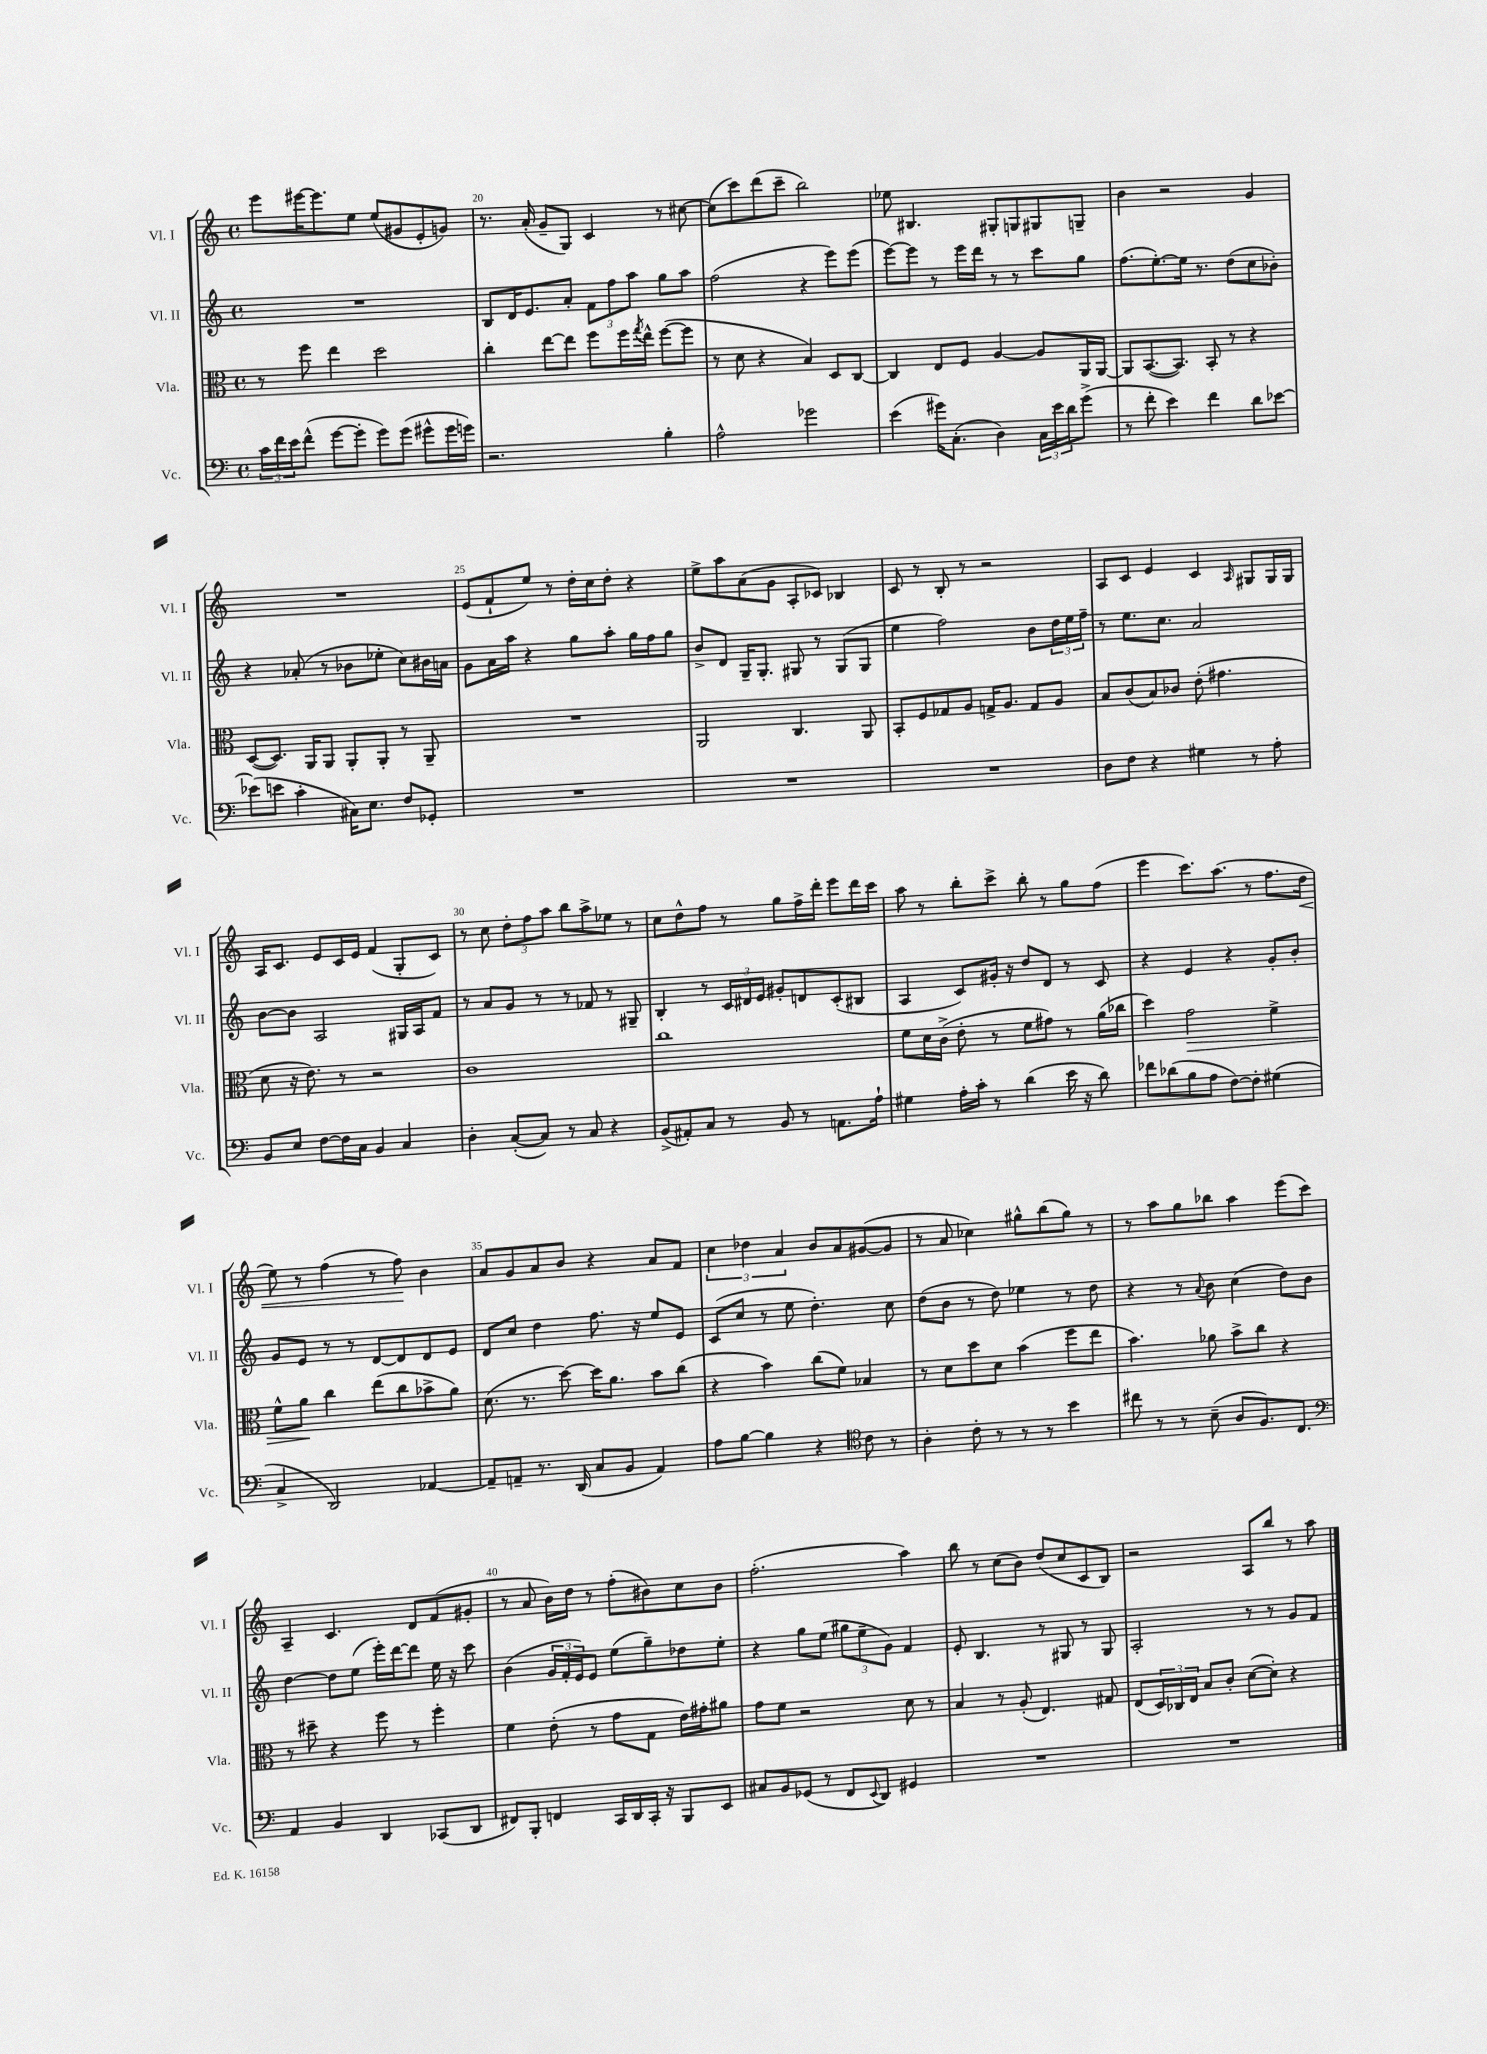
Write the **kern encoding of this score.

**kern	**kern	**dynam	**kern	**kern	**dynam
*part4	*part3	*part3	*part2	*part1	*part1
*staff4	*staff3	*staff3	*staff2	*staff1	*staff1
*I"Vc.	*I"Vla.	*	*I"Vl. II	*I"Vl. I	*
*I'Vc.	*I'Vla.	*	*I'Vl. II	*I'Vl. I	*
*clefF4	*clefC3	*	*clefG2	*clefG2	*
*k[]	*k[]	*	*k[]	*k[]	*
*M4/4	*M4/4	*	*M4/4	*M4/4	*
*met(c)	*met(c)	*	*met(c)	*met(c)	*
=19	=19	=19	=19	=19	=19
24c\LL	8r	.	1r	8eee\L	.
24f\	.	.	.	.	.
24e\J	.	.	.	.	.
(8f^^\J	8ff\	.	.	[16eee#X\K	.
.	.	.	.	8.eee#\]	.
[8g\L	4ee\	.	.	.	.
8g'\J]	.	.	.	8ee\J	.
8g\L)	2dd\	.	.	(8ee/L	.
(8g\J	.	.	.	8g#X/	.
8g#X^^\L	.	.	.	8e'/	.
16g#\L	.	.	.	8gn/J)	.
16gn\JJ)	.	.	.	.	.
=20	=20	=20	=20	=20	=20
2.r	4cc'\	.	8B/L	8.r	.
.	.	.	16d/K	.	.
.	.	.	8.e/	(16a'/	.
.	[8ee\L	.	.	8g~/L	.
.	8ee\J]	.	8a'/J	8G/J)	.
.	8ff\L	.	12f\L	4c/	.
.	.	.	12ff\	.	.
.	16ff\L	.	.	.	.
.	.	.	12aa\J	.	.
.	8qgg/	.	.	.	.
.	16ee^^\JJ	.	.	.	.
4B'\	([8ff\L	.	8gg\L	8r	.
.	8ff\J]	.	8aa\J	[8cc#X\	.
=21	=21	=21	=21	=21	=21
2A^^\	8r	.	(2ff\	(8cc#\L]	.
.	8d\	.	.	8ccc\)	.
.	4r	.	.	(8ddd\	.
.	.	.	.	8ccc~\J	.
2g-X\	4B/)	.	4r	2bb\)	.
.	8D/L	.	8eee\L)	.	.
.	[8C/J	.	(8eee\J	.	.
=22	=22	=22	=22	=22	=22
(4e\	4C/]	.	[8eee\L)	8ee-X\	.
.	.	.	8eee\J]	4.B#X/	.
16g#X\KL)	8E/L	.	8r	.	.
(8.C'\J	.	.	.	.	.
.	8F/J	.	16eee\LL	.	.
.	.	.	16ddd\JJ	.	.
4D\)	[4A/	.	8r	8G#X'/L	.
.	.	.	8r	8Gn/	.
24C\LL	8A/L]	.	8ccc\L	8G#X/	.
24e\	.	.	.	.	.
24d\J	.	.	.	.	.
(8g#^\J	16AA/L	.	8gg\J	8Gn~/J	.
.	[16AA/JJ	.	.	.	.
=23	=23	=23	=23	=23	=23
8r	8AA/L]	.	(8.ff\L	4b\	.
8f'\	([8.BB/	.	.	.	.
.	.	.	[8.ee'\)	.	.
4e\)	.	.	.	2r	.
.	8.BB/J])	.	.	.	.
.	.	.	16ee\Jk]	.	.
.	.	.	8.r	.	.
4f\	8BB'/	.	.	.	.
.	8r	.	(8dd\L	.	.
8d\L	4r	.	8cc\	4g/	.
[8e-X\J	.	.	8b-X'\J)	.	.
!!LO:LB:g=z
=24	=24	=24	=24	=24	=24
(8e-X\L]	([8D/L	.	4r	1r	.
8en\J	8.D/J])	.	.	.	.
4c'\	.	.	(8a-X'/	.	.
.	16AA/KL	.	.	.	.
.	8AA/J	.	8r	.	.
16C#X\KL)	8AA'/L	.	8b-X\L	.	.
8.E\J	.	.	.	.	.
.	8AA'/J	.	8ee-X'\J	.	.
8F/L	8r	.	8cc\L)	.	.
8GG-X'/J	8AA~/	.	16b#X\L	.	.
.	.	.	16an\JJ	.	.
=25	=25	=25	=25	=25	=25
1r	1r	.	8g\L	(8e/L	.
.	.	.	16a\L	8f`/	.
.	.	.	16aa\JJ	.	.
.	.	.	4r	8ee/J)	.
.	.	.	.	8r	.
.	.	.	8gg\L	16dd'\LL	.
.	.	.	.	16cc\J	.
.	.	.	8aa'\J	8dd'\J	.
.	.	.	16gg\LL	4r	.
.	.	.	16ff\J	.	.
.	.	.	8gg\J	.	.
=26	=26	=26	=26	=26	=26
1r	2AA/	.	8b^/L	8ee^\L	.
.	.	.	8d/J	8aa\	.
.	.	.	16G~/KL	(8a\	.
.	.	.	8.G'/J	.	.
.	.	.	.	8g\J	.
.	4.C/	.	8G#X/	8A'/L	.
.	.	.	8r	8c-X/J)	.
.	.	.	(8G#/L	4B-X/	.
.	8AA/	.	8G#/J	.	.
=27	=27	=27	=27	=27	=27
1r	8BB'/L	.	4ee\	8c/	.
.	8F/	.	.	8r	.
.	8G-X/	.	2ff\)	8B'/	.
.	8A/J	.	.	8r	.
.	16Gn^/KL	.	.	2r	.
.	8.A/J	.	.	.	.
.	8G/L	.	8b\L	.	.
.	8A/J	.	24dd\L	.	.
.	.	.	24ee\	.	.
.	.	.	24ff~\JJ	.	.
=28	=28	=28	=28	=28	=28
8D\L	8B/L	.	8r	8A/L	.
8F\J	(8c/	.	8.ee\L	8c/J	.
4r	8B/)	.	.	4e/	.
.	.	.	8.cc\J	.	.
.	8c-X/J	.	.	.	.
4G#X\	(8e'\	.	2a/	4c/	.
.	4.g#X\	.	.	.	.
.	.	.	.	16qqA/	.
8r	.	.	.	8G#X/L	.
8A'\	.	.	.	16G#/L	.
.	.	.	.	16G#/JJ	.
!!LO:LB:g=z
=29	=29	=29	=29	=29	=29
8BB/L	8d\	.	[8b\L	16A/KL	.
.	.	.	.	8.c/J	.
8E/J	16r	.	8b\J]	.	.
.	8.e\)	.	.	.	.
[8F\L	.	.	2A/	8e/L	.
16F\L]	8r	.	.	16c/L	.
16C\JJ	.	.	.	16e/JJ	.
4BB/	2r	.	.	(4f/	.
4C/	.	.	16G#X/LL	8G'/L	.
.	.	.	16A/J	.	.
.	.	.	8f/J	8c/J)	.
=30	=30	=30	=30	=30	=30
4D'\	1c	.	8r	8r	.
.	.	.	8a/L	8cc\	.
([8C'/L	.	.	8g/J	12dd'\L	.
.	.	.	.	12ff\	.
8C/J])	.	.	8r	.	.
.	.	.	.	12aa\J	.
8r	.	.	8r	8bb\L	.
8C/	.	.	8f-X/	8aa^\	.
4r	.	.	8r	8ee-X\J	.
.	.	.	8G#X~/	8r	.
=31	=31	=31	=31	=31	=31
(8BB^/L	1cc	.	4B'/	8cc\L	.
8AA#X'/)	.	.	.	8dd^^\	.
8C/J	.	.	8r	8ff\J	.
8r	.	.	24c/LL	8r	.
.	.	.	24d#X/	.	.
.	.	.	24e/JJ	.	.
8BB/	.	.	8g#X'/L	8gg\L	.
8r	.	.	8dn/	16ff^\L	.
.	.	.	.	16ddd'\JJ	.
8.AAn\L	.	.	(8c'/	8eee\L	.
.	.	.	8B#X/J	16ddd\L	.
16A`\Jk	.	.	.	16ccc\JJ	.
=32	=32	=32	=32	=32	=32
4G#X\	8f\L	.	4A/	8aa\	.
.	16d\L	.	.	8r	.
.	(16c^\JJ	.	.	.	.
16A'\LL	8e'\	.	8c/L)	8bb'\L	.
16c'\JJ	.	.	.	.	.
8r	8r	.	16g#X'/Jk	8ccc^\J	.
.	.	.	16r	.	.
(4d\	8f\L	.	8dd/L	8bb'\	.
.	8g#X\J)	.	8d/J	8r	.
16e\	8r	.	8r	8gg\L	.
16r	.	.	.	.	.
8d\)	(16a\LL	.	8c/	(8ff\J	.
.	16cc-X\JJ	.	.	.	.
=33	=33	=33	=33	=33	=33
8f-X\L	4dd\)	.	4r	4eee\	.
(8d-X\	.	.	.	.	.
!	!	!LO:HP:b	!	!	!
8B\	2g\	>	4e/	8.ccc\L)	.
8A\J	.	.	.	.	.
.	.	.	.	(8.aa\J	.
[8F\L)	.	.	4r	.	.
8F'\J]	.	.	.	8r	.
(4G#X\	4f^\	.	8g'/L	8.ff\L	.
.	.	.	8b'/J	.	.
!	!	!	!	!	!LO:HP:b
.	.	.	.	16dd\Jk	<
!!LO:LB:g=z
=34	=34	=34	=34	=34	=34
4C^/	8f^^\L	.	8g/L	8ee\)	.
.	8a\J	.	8e/J	8r	.
2DD/)	4cc\	]	8r	(4ff\	.
.	.	.	8r	.	.
.	(8ee\L	.	[8d/L	8r	.
.	8cc\	.	8d/]	8ff\)	.
[4AA-X/	8b-X^\	.	8d/	4b\	[
.	8a\J)	.	8e/J	.	.
=35	=35	=35	=35	=35	=35
8AA-~/L]	(8.d\	.	8d/L	8a/L	.
8AAn~/J	.	.	8cc/J	8g/	.
.	8.r	.	.	.	.
8.r	.	.	4dd\	8a/	.
.	[8dd\)	.	.	8b/J	.
(16DD/	.	.	.	.	.
8C/L	16dd\KL]	.	8.ff\	4r	.
.	8.a\J	.	.	.	.
8BB/J	.	.	.	.	.
.	.	.	16r	.	.
4AA/)	8b\L	.	8ee/L	8a/L	.
.	(8cc\J	.	8e/J	8f/J	.
=36	=36	=36	=36	=36	=36
8A\L	4r	.	(8c/L	6cc\	.
[8B\J	.	.	8cc/J	.	.
.	.	.	.	6dd-X\	.
4B\]	4b\)	.	8r	.	.
.	.	.	.	6a/	.
.	.	.	8ee\	.	.
4r	(8cc\L	.	4.dd'\)	8b/L	.
.	8f\J)	.	.	8a/	.
*clefC4	*	*	*	*	*
8c\	4B-X/	.	.	([8g#X/	.
8r	.	.	8cc\	8g#/J]	.
=37	=37	=37	=37	=37	=37
4A'\	8r	.	(8dd\L	8r	.
.	8d\L	.	8b\J	8a/	.
8c'\	8dd\	.	8r	4cc-X\)	.
8r	8d\J	.	8dd\)	.	.
8r	(4b\	.	4ee-X\	8gg#X^^\L	.
8r	.	.	.	(8bb\	.
4b\	8ff\L	.	8r	8gg#\J)	.
.	8ee\J	.	8dd\	8r	.
=38	=38	=38	=38	=38	=38
8cc#X\	4.b\)	.	4r	8r	.
8r	.	.	.	8aa\L	.
8r	.	.	8r	8gg\	.
.	.	.	8qqa/	.	.
(8B~\	8a-X\	.	8b\	8bb-X\J	.
8A/L	8b^\L	.	(4cc\	4aa\	.
8.F/)	8cc\J	.	.	.	.
.	4r	.	8dd\L)	(8eee\L	.
8.C/J	.	.	.	.	.
.	.	.	8b\J	8ccc\J)	.
!!LO:LB:g=z
=39	=39	=39	=39	=39	=39
*clefF4	*	*	*	*	*
4AA/	8r	.	[4dd\	4A~/	.
.	8dd#X~\	.	.	.	.
4BB/	4r	.	8dd\L]	4.c/	.
.	.	.	(8ee\J	.	.
4DD/	8ff\	.	16eee'\LL)	.	.
.	.	.	[16ddd\J	.	.
.	8r	.	8ddd\J]	8d/L	.
(8CC-X/L	4ff'\	.	16ee\	(8f/	.
.	.	.	16r	.	.
8DD/J	.	.	8ccc\	8g#X'/J	.
=40	=40	=40	=40	=40	=40
8FF#X/L)	4f\	.	(4b\	8r	.
8BBB'/J	.	.	.	8a/	.
4FFn/	(8e'\	.	24g/LL	16b\LL)	.
.	.	.	24f'/	.	.
.	.	.	.	16dd\JJ	.
.	.	.	24e/J)	.	.
.	8r	.	8e/J	8r	.
16CC/LL	8g\L	.	(8ee\L	(8ff'\L	.
16DD/	.	.	.	.	.
16CC'/JJ	8G\J	.	8gg~\)	8b#X\)	.
16r	.	.	.	.	.
8BBB/L	16e\LL)	.	8dd-X\	8cc\	.
.	16g#X'\J	.	.	.	.
8EE/J	8a#X\J	.	8ee'\J	8b#\J	.
=41	=41	=41	=41	=41	=41
8C#X/L	8g\L	.	4r	(2.ff'\	.
8BB/	8f\J	.	.	.	.
(8GG-X/J	2r	.	8gg\L	.	.
8r	.	.	(8ee\J	.	.
8FF/L	.	.	12gg#X\L	.	.
.	.	.	12ee~\	.	.
8qqEE/	.	.	.	.	.
8DD/J)	.	.	.	.	.
.	.	.	12g\J)	.	.
4GG#X/	8d\	.	4f/	4aa\)	.
.	8r	.	.	.	.
=42	=42	=42	=42	=42	=42
1r	4B/	.	8e'/	8bb\	.
.	.	.	4.B/	8r	.
.	8r	.	.	(8cc\L	.
.	(8A'/	.	.	8b\J)	.
.	4.E/)	.	8r	(8dd/L	.
.	.	.	8G#X/	8cc/	.
.	.	.	8r	8c/	.
.	8G#X/	.	8G#/	8B/J)	.
=43	=43	=43	=43	=43	=43
1r	(8E/L	.	2A'/	2r	.
.	24D/L)	.	.	.	.
.	24C-X/	.	.	.	.
.	24E/JJ	.	.	.	.
.	8B/L	.	.	.	.
.	8c'/J	.	.	.	.
.	([8d\L	.	8r	8A/L	.
.	8d'\J])	.	8r	8bb/J	.
.	4r	.	8g/L	8r	.
.	.	.	8f/J	8aa\	.
==	==	==	==	==	==
*-	*-	*-	*-	*-	*-
